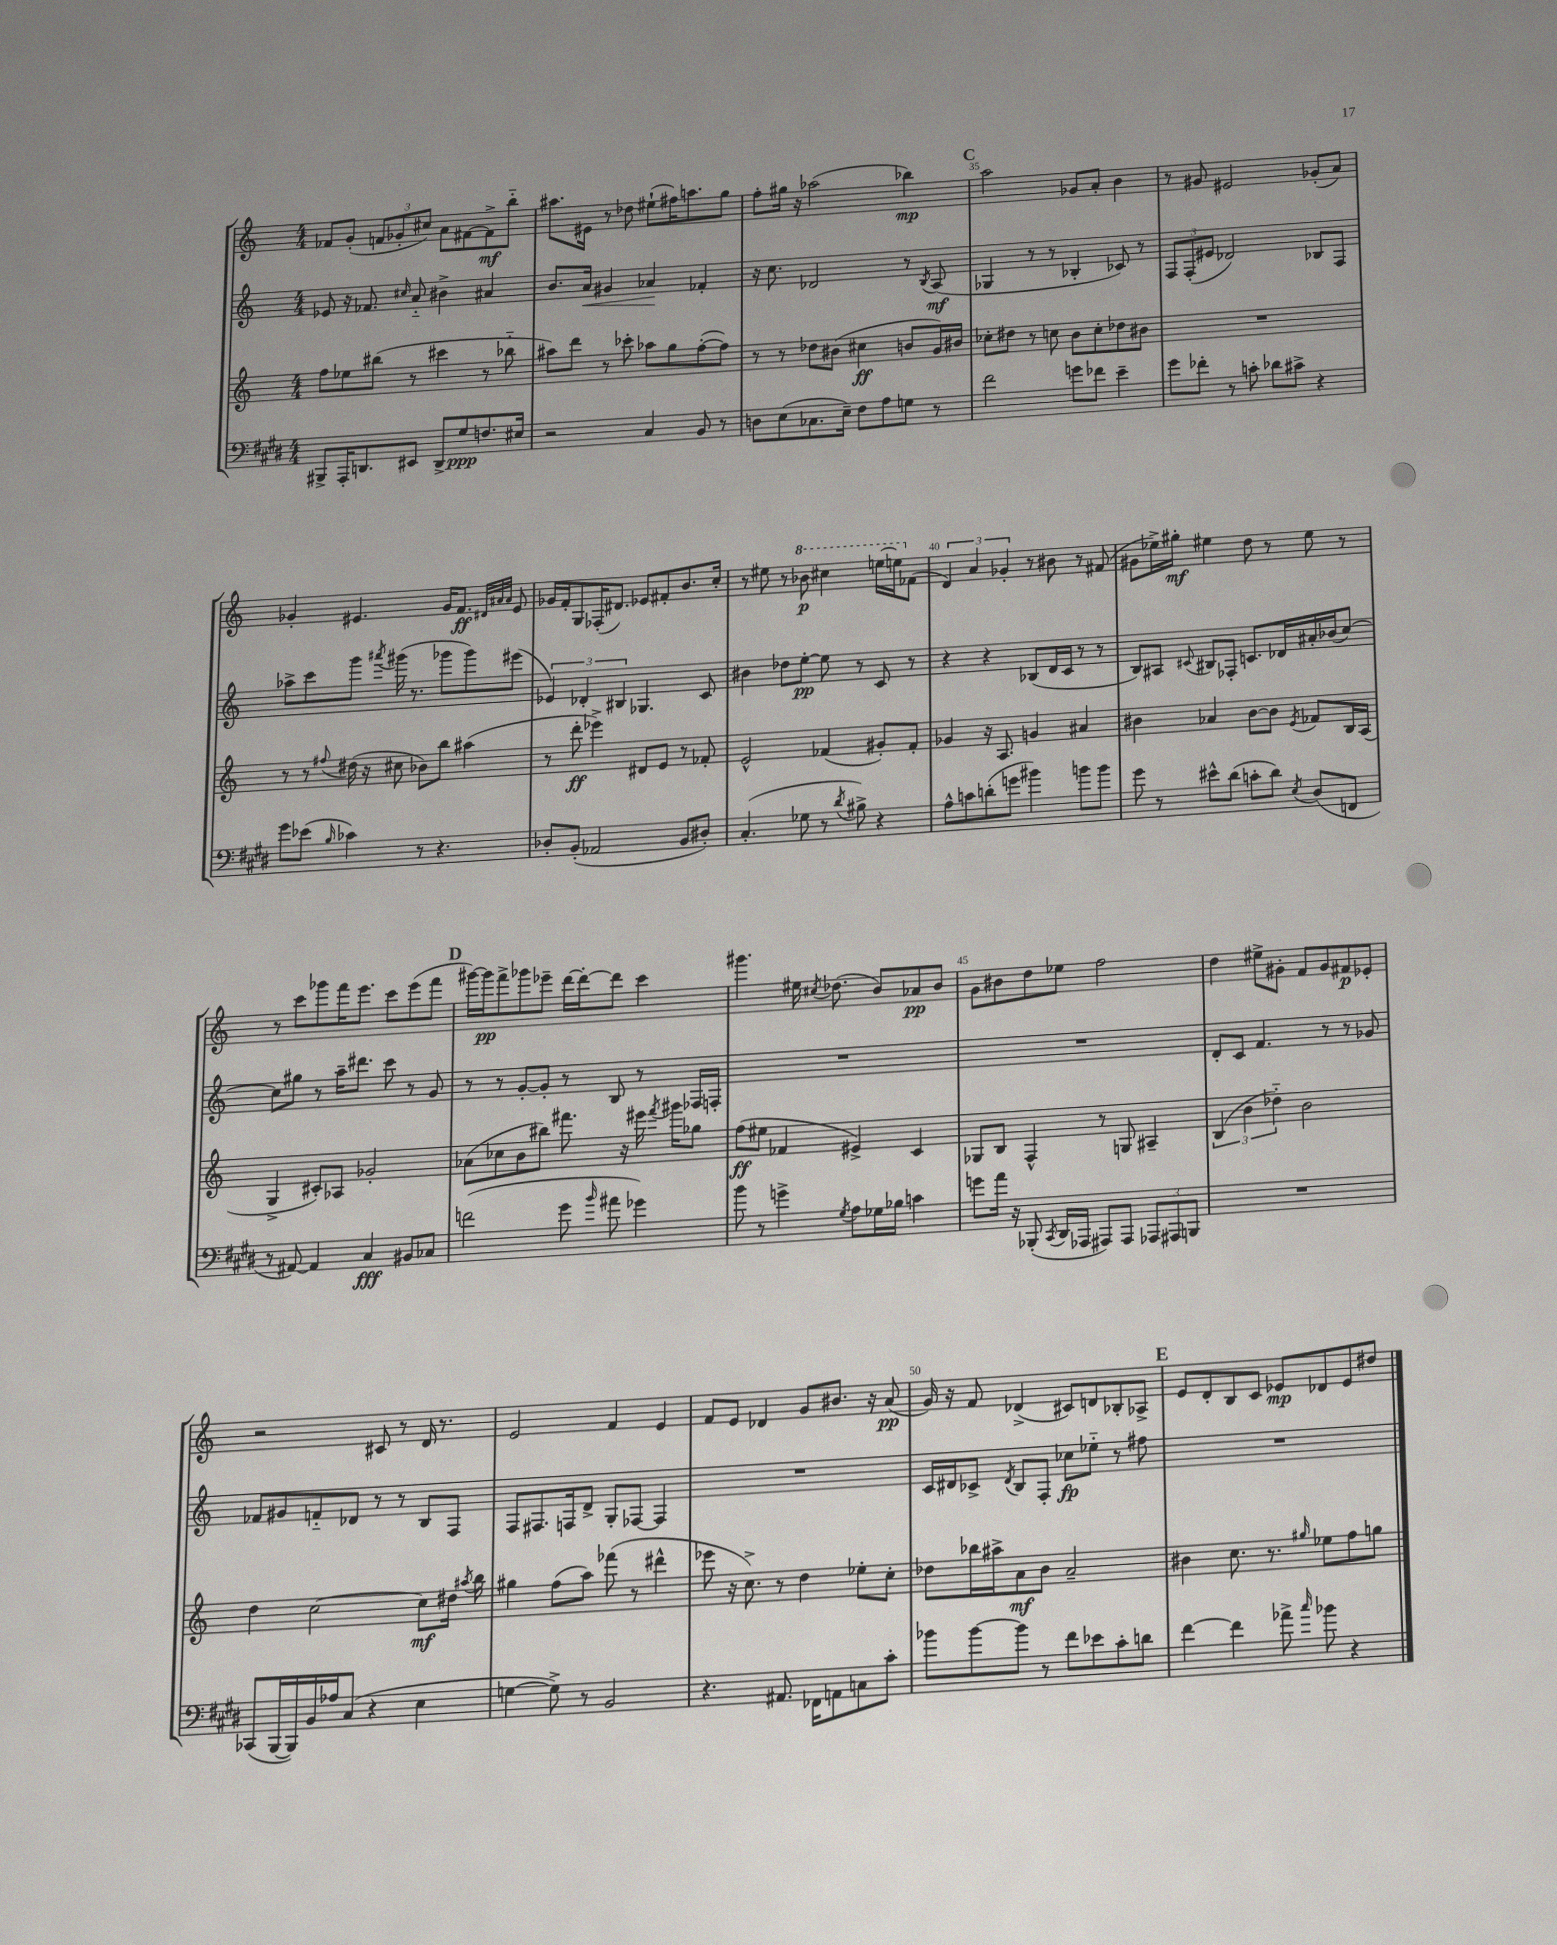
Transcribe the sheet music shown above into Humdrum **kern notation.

**kern	**kern	**kern	**kern
*staff4	*staff3	*staff2	*staff1
*clefF4	*clefG2	*clefG2	*clefG2
*k[f#c#g#d#]	*k[]	*k[]	*k[]
*M4/4	*M4/4	*M4/4	*M4/4
8BBB#^/L	8ff\L	8e-/	8f-/L
16AAA'/K	8ee-\	16r	(8g'/J
8.DD/	.	8.f-/	.
.	(8bb#\J	.	12f/L
.	.	.	12g-'/
.	.	16qqcc#/	.
8EE#/J	8r	8a'~/	.
.	.	.	12cc#/J)
8DD^/L	4ccc#\	4b#^\	8a\L
8G#/	.	.	[8f#\
8.F/	8r	4a#/	8f#^\]
.	8bb-'~\	.	8bb'~\J
16E#/Jk	.	.	.
=	=	=	=
2r	8aa#\L)	8.b/L	8.aa#\L
.	8ddd\J	.	.
.	.	16a/Jk	16e#\Jk
.	8r	4g#/	8r
.	8ccc-'\	.	8dd-\
4C#/	8aa-\L	4a-/	(8ee#`\L
.	8gg\	.	16ff#\K)
.	.	.	8.aa\
8BB/	([8ff'\	4f-'/	.
8r	8ff\]J)	.	8gg\J
=	=	=	=
8D\L	8r	16r	8ff'\L
.	.	8.cc\	.
(8E\	8r	.	16gg#\Jk
.	.	.	16r
8.C-\	8dd-\L	2d-/	(2aa-\
.	(8b#\J	.	.
16E~\Jk)	.	.	.
8F#\L	4cc#\	.	.
8A\	.	.	.
8G\J	8b/L	8r	4bb-\)
.	.	8qB/	.
8r	16g/L)	(8A/	.
.	16b#/JJ	.	.
=	=	=	=
2f#\	8cc-'\L	4G-/	2aa\
.	8dd#\J	.	.
.	8r	8r	.
.	8cc\	8r	.
8g\L	8b\L	4B-'/	8g-/L
8f-\J	8cc'\	.	8a'/J
4e~\	8dd-\	8c-/)	4b\
.	8b#\J	8r	.
=	=	=	=
8g#\L	1r	12F/L	8r
.	.	(12F'/	.
8f-'\J	.	.	8g#/
.	.	12e#/J	.
8r	.	2d-/)	2e#/
8c'\	.	.	.
8d-\L	.	.	.
8c#^\J	.	.	.
4r	.	8B-/L	(8g-'/L
.	.	8F/J	8a/J)
=	=	=	=
8g#\L	8r	8aa-^\L	4g-'/
(8e-\J	8r	8ccc\	.
16qqB/	8qqff#/	.	.
4c-\)	(16dd#\	8ggg\J	4.e#/
.	16r	.	.
.	.	8qaaa#/	.
.	8cc#\	(16ggg#\	.
.	.	8.r	.
8r	8b-\L)	.	.
4.r	8bb\J	8ggg-\L	16g-/LK
.	.	.	8.f/J
.	(4aa#\	8ggg-\)	.
.	.	.	32qqd#/LLL
.	.	.	32qqa#/
.	.	.	32qqa#/JJJ
.	.	(8eee#\J	8e#/
=	=	=	=
8D-'/L	8r	6e-/)	16g-/LL
.	.	.	16f'/J
(8BB'/J	8ddd'\	.	8G/
.	.	6d-'/	.
2AA-/	4eee-^\)	.	(16F-'/K
.	.	.	8.d#/J)
.	.	6B#/	.
.	8d#/L	4.G-/	8e-/L
.	8e/J	.	8f#'/
8BB/L	8r	.	8.b/
8D#'/J)	8f-'/	8c/	.
.	.	.	16cc'/Jk
=	=	=	=
(4.C#'/	2e^^/	4b#\	8r
.	.	.	8ee#\
.	.	8dd-\L	8r
8G-\	.	[8ee'\J	8bb-\
8r	(4f-/	8ee\]	4ccc#\
8qd#/	.	.	.
8B#^\)	.	8r	.
4r	8g#'/L)	8c/	[16eee\LL
.	.	.	16eee\]J
.	8f-'/J	8r	(8f-\J
=	=	=	=
8A^^\L	4g-/	4r	6d/)
8c\	.	.	.
.	.	.	6a/
(8d'\	16r	4r	.
.	8.A/	.	.
.	.	.	6g-'/
8g\J	.	.	.
4b#\)	4g/	(8B-/L	8r
.	.	16d/L	8b#\
.	.	16c/JJ	.
8b\L	4a#/	8r	8r
8b\J	.	8r	(8f#/
=	=	=	=
8g#\	4b#\	8B/L)	8g#\L
8r	.	8A#/J	16ee-^\L)
.	.	.	16gg#'\JJ
.	.	8qqc#/	.
8e#^^\L	4a-/	8B#/L	4ee#\
(8d#\J	.	8F-'/J	.
8c'\L	[8b#\L	8.c/L	8dd\
8d#\J)	8b#\]J	.	8r
.	.	16d-/L	.
8qE/	8qe/	.	.
(8D#/L	8f-/L	16a#'/	8ee#\
.	.	(16b-/J	.
8FF/J	16B/L	[8cc/J)	8r
.	(16A/JJ	.	.
=	=	=	=
8r	4G^/	8cc\]L	8r
[8AA#/)	.	8gg#\J	8ccc\L
4AA#/]	8c#'/L)	8r	8ggg-\
.	8A-/J	16aa~\LK	16fff\K
.	.	8.ddd#\J	8.eee\J
4C#/	2g-'/	.	.
.	.	8ccc\	8ccc\L
8BB#/L	.	8r	(8eee\
8C-/J	.	8g/	8fff\J
=	=	=	=
(2f\	(8a-\L	8r	[16ggg#\LL)
.	.	.	16ggg#\]J
.	8cc-\	8r	8fff^\
.	8b\	[8g'/L	8ggg-\
.	8bb#\J)	8g'/]J	8eee-~\J
8g#\	8.fff#\	8r	[16ddd\LL
.	.	.	16ddd'\_J
16qqb/	.	.	.
8a#\	.	8B/	8ddd\]J
.	16r	.	.
4g-\)	16eee#\	8r	4ccc\
.	8qfff#/	.	.
.	16ggg#\LK	.	.
.	8gg-\J	16F-/LL	.
.	.	16F'/JJ	.
=	=	=	=
8b\	(8ff\L	1r	4.ggg#\
8r	8ee#\J	.	.
4g^\	4f-/	.	.
.	.	.	16ee#\
.	.	.	8qcc#/
.	.	.	(8.dd-\
8qG#/	.	.	.
8A\L	4e#^/)	.	.
16G-\L	.	.	8b/L)
16B-\JJ	.	.	.
4c\	4c/	.	8a-/
.	.	.	8b/J
=	=	=	=
8g\L	8G-/L	1r	8g\L
16a\Jk	8B/J	.	8b#\
16r	.	.	.
(8BBB-'/	4F^^/	.	8dd\
8qCC#/	.	.	.
16DD#/LL	.	.	8ee-\J
16AAA-/JJ	.	.	.
8AAA#/L)	8r	.	2ff\
8AAA#/J	8G/	.	.
12AAA-/L	4A#~/	.	.
12AAA#/	.	.	.
12BBB/J	.	.	.
=	=	=	=
1r	(6B/	8d'/L	4dd\
.	.	8c/J	.
.	6b\	.	.
.	.	4.f/	8ee#^\L
.	6dd-'~\)	.	.
.	.	.	8g#'\J
.	2b\	.	8f/L
.	.	8r	8g#/
.	.	8r	8f#/
.	.	8g-/	8e-'/J
=	=	=	=
(8CC-/L	4dd\	8f-/L	2r
[16BBB/L	.	8g#/	.
16BBB/])	.	.	.
16BB/	[2cc\	8f'~/	.
16A-/J	.	.	.
(8C#/J	.	8d-/J	.
4r	.	8r	8c#/
.	.	8r	8r
4E\	8cc\]L	8B/L	16d/
.	.	.	8.r
.	16dd#\Jk	8F/J	.
.	8qaa#/	.	.
.	16bb\	.	.
=	=	=	=
[4G\	4gg#\	8F/L	2e/
.	.	8.F#/	.
8G^\])	(8ff\L	.	.
.	.	16F/k	.
8r	8aa\J)	8d^/J	.
2BB/	(8fff-\	8G'/L	4f/
.	8r	[8F-/J	.
.	4ddd#^^\	4F-/]	4e/
=	=	=	=
4.r	8eee-\	1r	8f/L
.	16r	.	8e/J
.	8.cc^\)	.	.
.	.	.	4d-/
8.AA#/	8r	.	.
.	4dd\	.	8g/L
16FF-\LK	.	.	.
8AA\	.	.	8.b#/J
8C\	8ee-'\L	.	.
.	.	.	16r
8c#'\J	8cc'\J	.	(8a/
=	=	=	=
8b-\L	8dd-\L	16c/LL	16g/)
.	.	16d#/J	16r
[8b-\	16bb-\L	8c-^/J	8f/
.	16aa#^\J	.	.
.	.	8qd#/	.
8b-\]J	8a\	8B/L	(4d-^/
8r	8b\J	8F'/J	.
8f#\L	2a~/	8cc-\L	8c#/L)
8e-\	.	8ee-'~\J	8d/
8c#'\	.	8r	8B-'/
8d\J	.	8ff#\	8A-^/J
=	=	=	=
[4f#\	4b#\	1r	8e/L
.	.	.	8d'/
4f#\]	8.cc\	.	8B/
.	.	.	8c/J
.	8.r	.	.
8a-^\	.	.	8e-/L
16qqcc#/	16qqgg#/	.	.
8b-\	8ee-\L	.	8d-/
4r	8ff\	.	8e-/
.	8gg\J	.	8dd#/J
==	==	==	==
*-	*-	*-	*-
